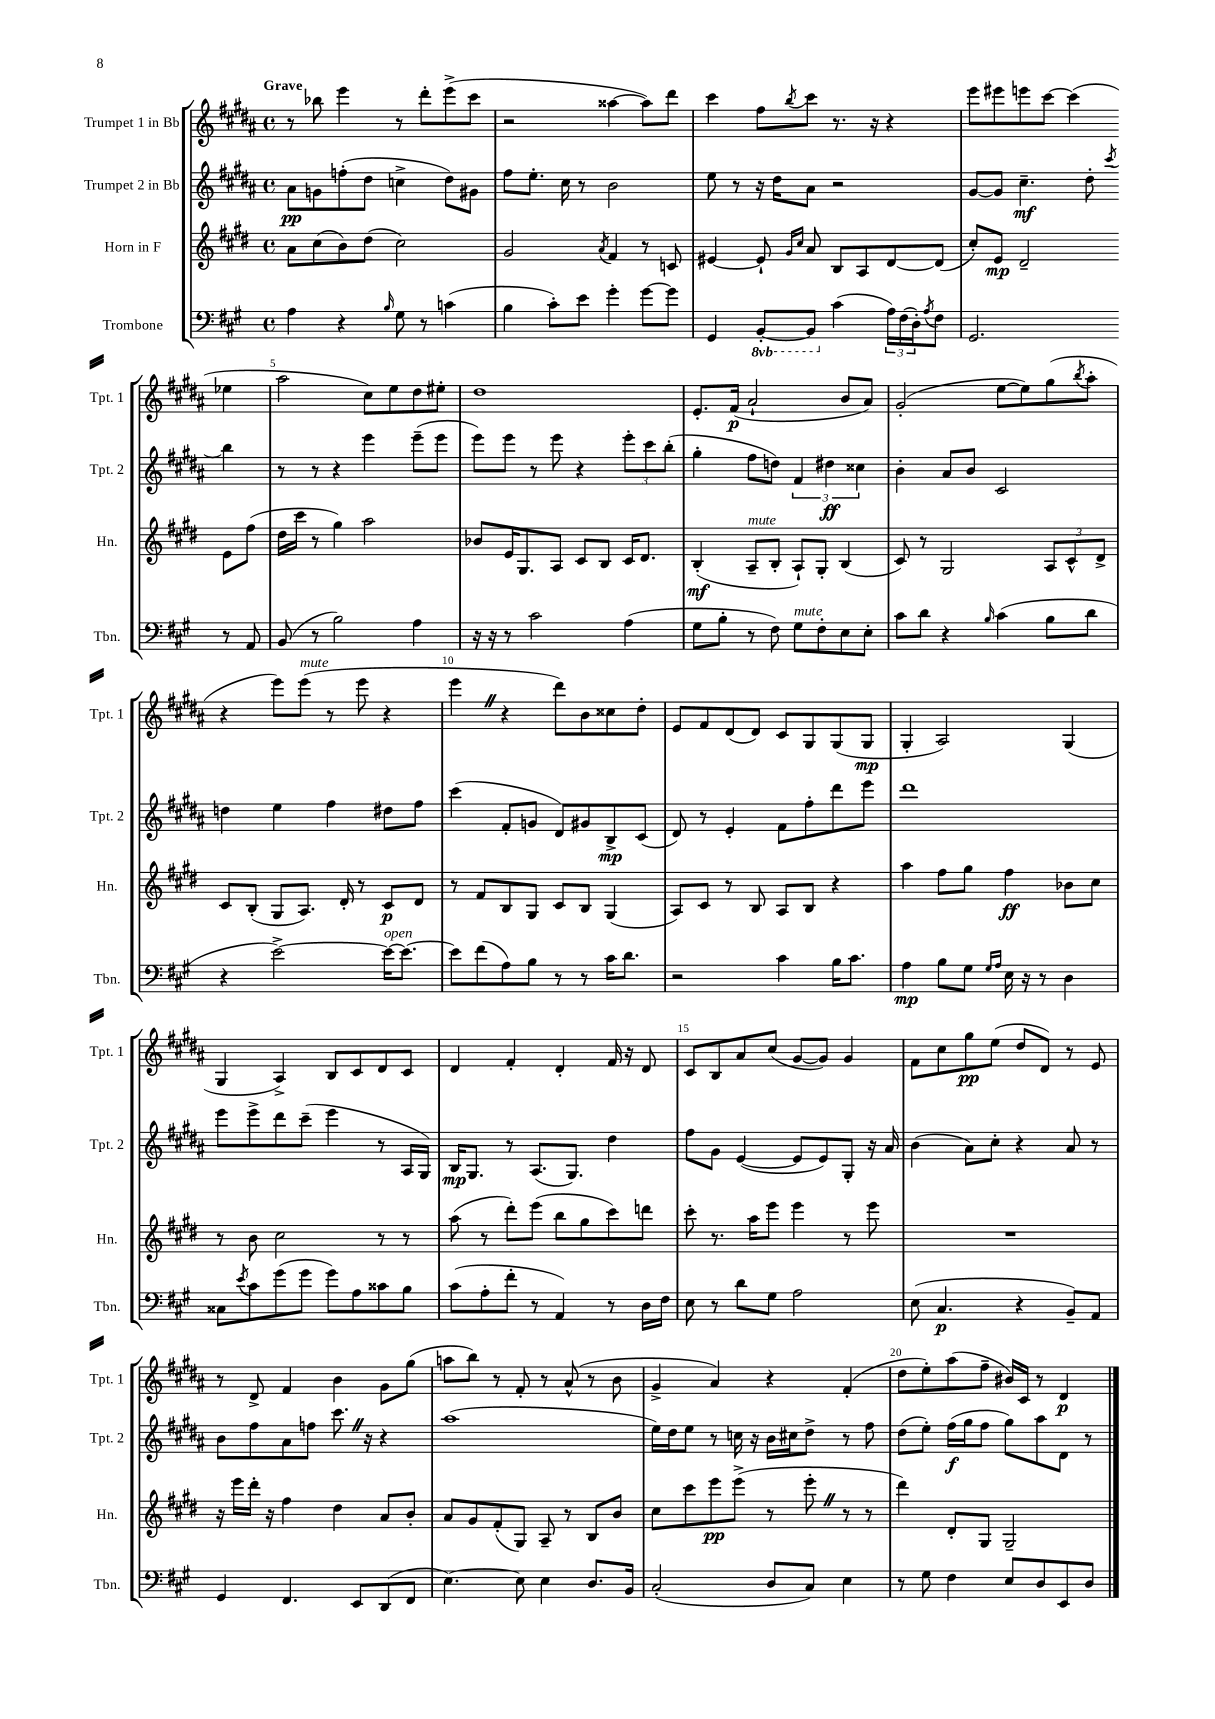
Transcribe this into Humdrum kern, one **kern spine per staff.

**kern	**kern	**kern	**kern
*staff4	*staff3	*staff2	*staff1
*clefF4	*clefG2	*clefG2	*clefG2
*k[f#c#g#]	*k[f#c#g#d#]	*k[f#c#g#d#a#]	*k[f#c#g#d#a#]
*M4/4	*M4/4	*M4/4	*M4/4
*met(c)	*met(c)	*met(c)	*met(c)
4A\	8a\L	8a#\L	8r
.	(8cc#\	8g\	8bb-\
4r	8b\)	(8ff'\	4eee\
.	(8dd#\J	8dd#\J	.
16qqB/	.	.	.
8G#\	2cc#\)	4cc^\	8r
8r	.	.	8ddd#'\L
(4c\	.	8dd#\L)	(8eee^\
.	.	8g#\J	8ccc#\J
=	=	=	=
4B\	2g#/	8ff#\L	2r
.	.	8.ee'\J	.
8c#'\L)	.	.	.
.	.	16cc#\	.
8e\J	.	8r	.
.	8qa/	.	.
4g#'\	4f#/	2b\	[4aa##\
[8g#\L	8r	.	8aa##\]L)
8g#\]J	8c/	.	8ddd#\J
=	=	=	=
4GG#/	[4e#/	8ee\	4ccc#\
.	.	8r	.
[8BBB'/L	8e#`/]	16r	8ff#\L
.	.	16dd#\LK	.
.	16qqg#/LL	.	.
.	16qqcc#/JJ	.	8qbb/
8BBB/]J	8a/	8a#\J	8ccc#\J
(4c#\	8B/L	2r	8.r
.	8A/	.	.
.	.	.	16r
24A\LL)	[8d#/	.	4r
(24F#\	.	.	.
24D'\J)	.	.	.
8qA/	.	.	.
8F#\J	(8d#/]J	.	.
=	=	=	=
2.GG#/	8cc#'/L)	[8g#/L	8eee\L
.	8e/J	8g#/]J	8eee#\
.	2d#~/	4.cc#~\	8eee\
.	.	.	[8ccc#\J
.	.	.	(4ccc#\]
.	.	8dd#'\	.
.	.	8qccc#/	.
8r	8e\L	4bb\	4ee-\
8AA/	(8ff#\J	.	.
=	=	=	=
(8BB/	16dd#\LL	8r	2aa#\
.	16ccc#\JJ	.	.
8r	8r	8r	.
2B\)	4gg#\)	4r	.
.	2aa\	4eee\	8cc#\L)
.	.	.	8ee\
4A\	.	(8eee~\L	8dd#\
.	.	8eee\J	8ee#'\J
=	=	=	=
16r	8b-/L	8eee\L)	1dd#
16r	.	.	.
8r	16e/K	8eee\J	.
.	8.G#/	.	.
2c#\	.	8r	.
.	8A/J	8eee\	.
.	8c#/L	4r	.
.	8B/J	.	.
(4A\	16c#/LK	12eee'\L	.
.	8.d#/J	.	.
.	.	12ccc#\	.
.	.	(12bb'\J	.
=	=	=	=
8G#\L	(4B'/	4gg#'\	8.e'/L
8B'\J	.	.	.
.	.	.	(16f#/Jk
8r	8A~/L	8ff#\L	2a#`/
8F#\)	8B'/J	8dd\J)	.
8G#\L	8A`/L)	6f#/	.
8F#'\	8G#'/J	.	.
.	.	6dd#\	.
8E\	(4B/	.	8b/L
.	.	6cc##\	.
8E'\J	.	.	8a#/J)
=	=	=	=
8c#\L	8c#/)	4b'\	(2g#'/
8d\J	8r	.	.
4r	2G#/	8a#/L	.
.	.	8b/J	.
16qqB/	.	.	.
(4c#\	.	2c#/	[8ee\L
.	.	.	8ee\])
8B\L	12A/L	.	(8gg#\
.	12c#^^/	.	.
.	.	.	8qbb/
8d\J	.	.	8aa#'\J
.	12d#^/J	.	.
=	=	=	=
4r	8c#/L	4dd\	4r
.	(8B'/J	.	.
[2e^\)	8G#/L	4ee\	8eee\L)
.	8.A/J)	.	(8eee\J
.	.	4ff#\	8r
.	16d#'/	.	.
.	8r	.	8eee\
16e\_LK	8c#/L	8dd#\L	4r
8.e\_J	.	.	.
.	8d#/J	8ff#\J	.
=	=	=	=
8e\]L	8r	(4ccc#\	4eee\
(8f#\	8f#/L	.	.
8A\)	8B/	8f#'/L	4r
8B\J	8G#/J	8g/J	.
8r	8c#/L	8d#/L)	8ddd#\L)
8r	8B/J	8g#/	8b\
16c#\LK	(4G#/	8B^/	8cc##\
8.d\J	.	.	.
.	.	(8c#/J	8dd#'\J
=	=	=	=
2r	8A/L)	8d#/)	8e/L
.	8c#/J	8r	8f#/
.	8r	4e'/	(8d#/
.	8B/	.	8d#/J)
4c#\	8A/L	8f#\L	8c#/L
.	8B/J	8ff#'\	8G#/
16B\LK	4r	8ddd#\	(8G#/
8.c#\J	.	.	.
.	.	8eee\J	8G#/J
=	=	=	=
4A\	4aa\	1ddd#	4G#'/
8B\L	8ff#\L	.	2A#/)
8G#\J	8gg#\J	.	.
16qqG#/LL	.	.	.
16qqA/JJ	.	.	.
16E\	4ff#\	.	.
16r	.	.	.
8r	.	.	.
4D\	8b-\L	.	(4G#/
.	8cc#\J	.	.
=	=	=	=
8C##\L	8r	8eee\L	4G#/
8qe/	.	.	.
8c#\	8b\	8eee^\	.
(8g#\	2cc#\	8ddd#\	4A#^/)
8g#\J	.	(8ccc#~\J	.
8g#\L)	.	4eee\	8B/L
8A\	.	.	8c#/
8c##\	8r	8r	8d#/
8B\J	8r	16A#/LL	8c#/J
.	.	16G#/JJ)	.
=	=	=	=
(8c#\L	(8aa\	16B/LK	4d#/
.	.	8.G#/J	.
8A'\	8r	.	.
8f#'\J	8ddd#'\L)	8r	4f#'/
8r	(8eee\J	(8.A#/L	.
4AA/)	8bb\L	.	4d#'/
.	.	8.G#/J)	.
.	8gg#\	.	.
8r	8ccc#\)	4dd#\	16f#/
.	.	.	16r
16D\LL	8ddd\J	.	8d#/
16F#\JJ	.	.	.
=	=	=	=
8E\	8ccc#'\	8ff#\L	8c#/L
8r	8.r	8g#\J	8B/
8d\L	.	([4e/	8a#/
.	16aa\LK	.	.
8G#\J	8eee\J	.	(8cc#/J
2A\	4eee\	8e/]L	[8g#/L
.	.	8e/)	8g#/]J)
.	8r	8G#'/J	4g#/
.	8eee\	16r	.
.	.	16a#/	.
=	=	=	=
(8E\	1r	(4b\	8f#\L
4.C#/	.	.	8cc#\
.	.	8a#\L)	8gg#\
.	.	8cc#'\J	(8ee\J
4r	.	4r	8dd#/L
.	.	.	8d#/J)
8BB~/L)	.	8a#/	8r
8AA/J	.	8r	8e/
=	=	=	=
4GG#/	16r	8b\L	8r
.	16eee\LL	.	.
.	16ddd#'\JJ	8ff#\	8d#^/
.	16r	.	.
4.FF#/	4ff#\	8a#\	4f#/
.	.	8ff\J	.
.	4dd#\	8.ccc#\	4b\
8EE/L	.	.	.
.	.	16r	.
(8DD/	8a/L	4r	8g#\L
8FF#/J	8b'/J	.	(8gg#\J
=	=	=	=
[4.E\)	8a/L	(1aa#	8aa\L
.	8g#/	.	8bb\J)
.	(8f#'/	.	8r
8E\]	8G#/J)	.	8f#'/
4E\	8A~/	.	8r
.	8r	.	(8a#^^/
8.D/L	8B/L	.	8r
.	8b/J	.	8b\
16BB/Jk	.	.	.
=	=	=	=
(2C#'/	8cc#\L	16ee\LL)	4g#^/
.	.	16dd#\J	.
.	8ccc#\	8ee\J	.
.	8eee\	8r	4a#/)
.	(8eee^\J	16cc\	.
.	.	16r	.
8D/L	8r	16b\LL	4r
.	.	16cc#\J	.
8C#/J)	8eee'\	8dd#^\J	.
4E\	8r	8r	(4f#'/
.	8r	8ff#\	.
=	=	=	=
8r	4ddd#\)	(8dd#\L	8dd#\L
8G#\	.	8ee'\J)	8ee'\)
4F#\	8d#'/L	(16ff#\LL	(8aa#\
.	.	16gg#\J	.
.	8G#/J	8ff#\J	8ff#~\J
8E/L	2G#~/	8gg#\L)	16b#/LL)
.	.	.	16c#/JJ
8D/	.	8aa#\	8r
8EE/	.	8d#\J	4d#/
8D/J	.	8r	.
==	==	==	==
*-	*-	*-	*-
